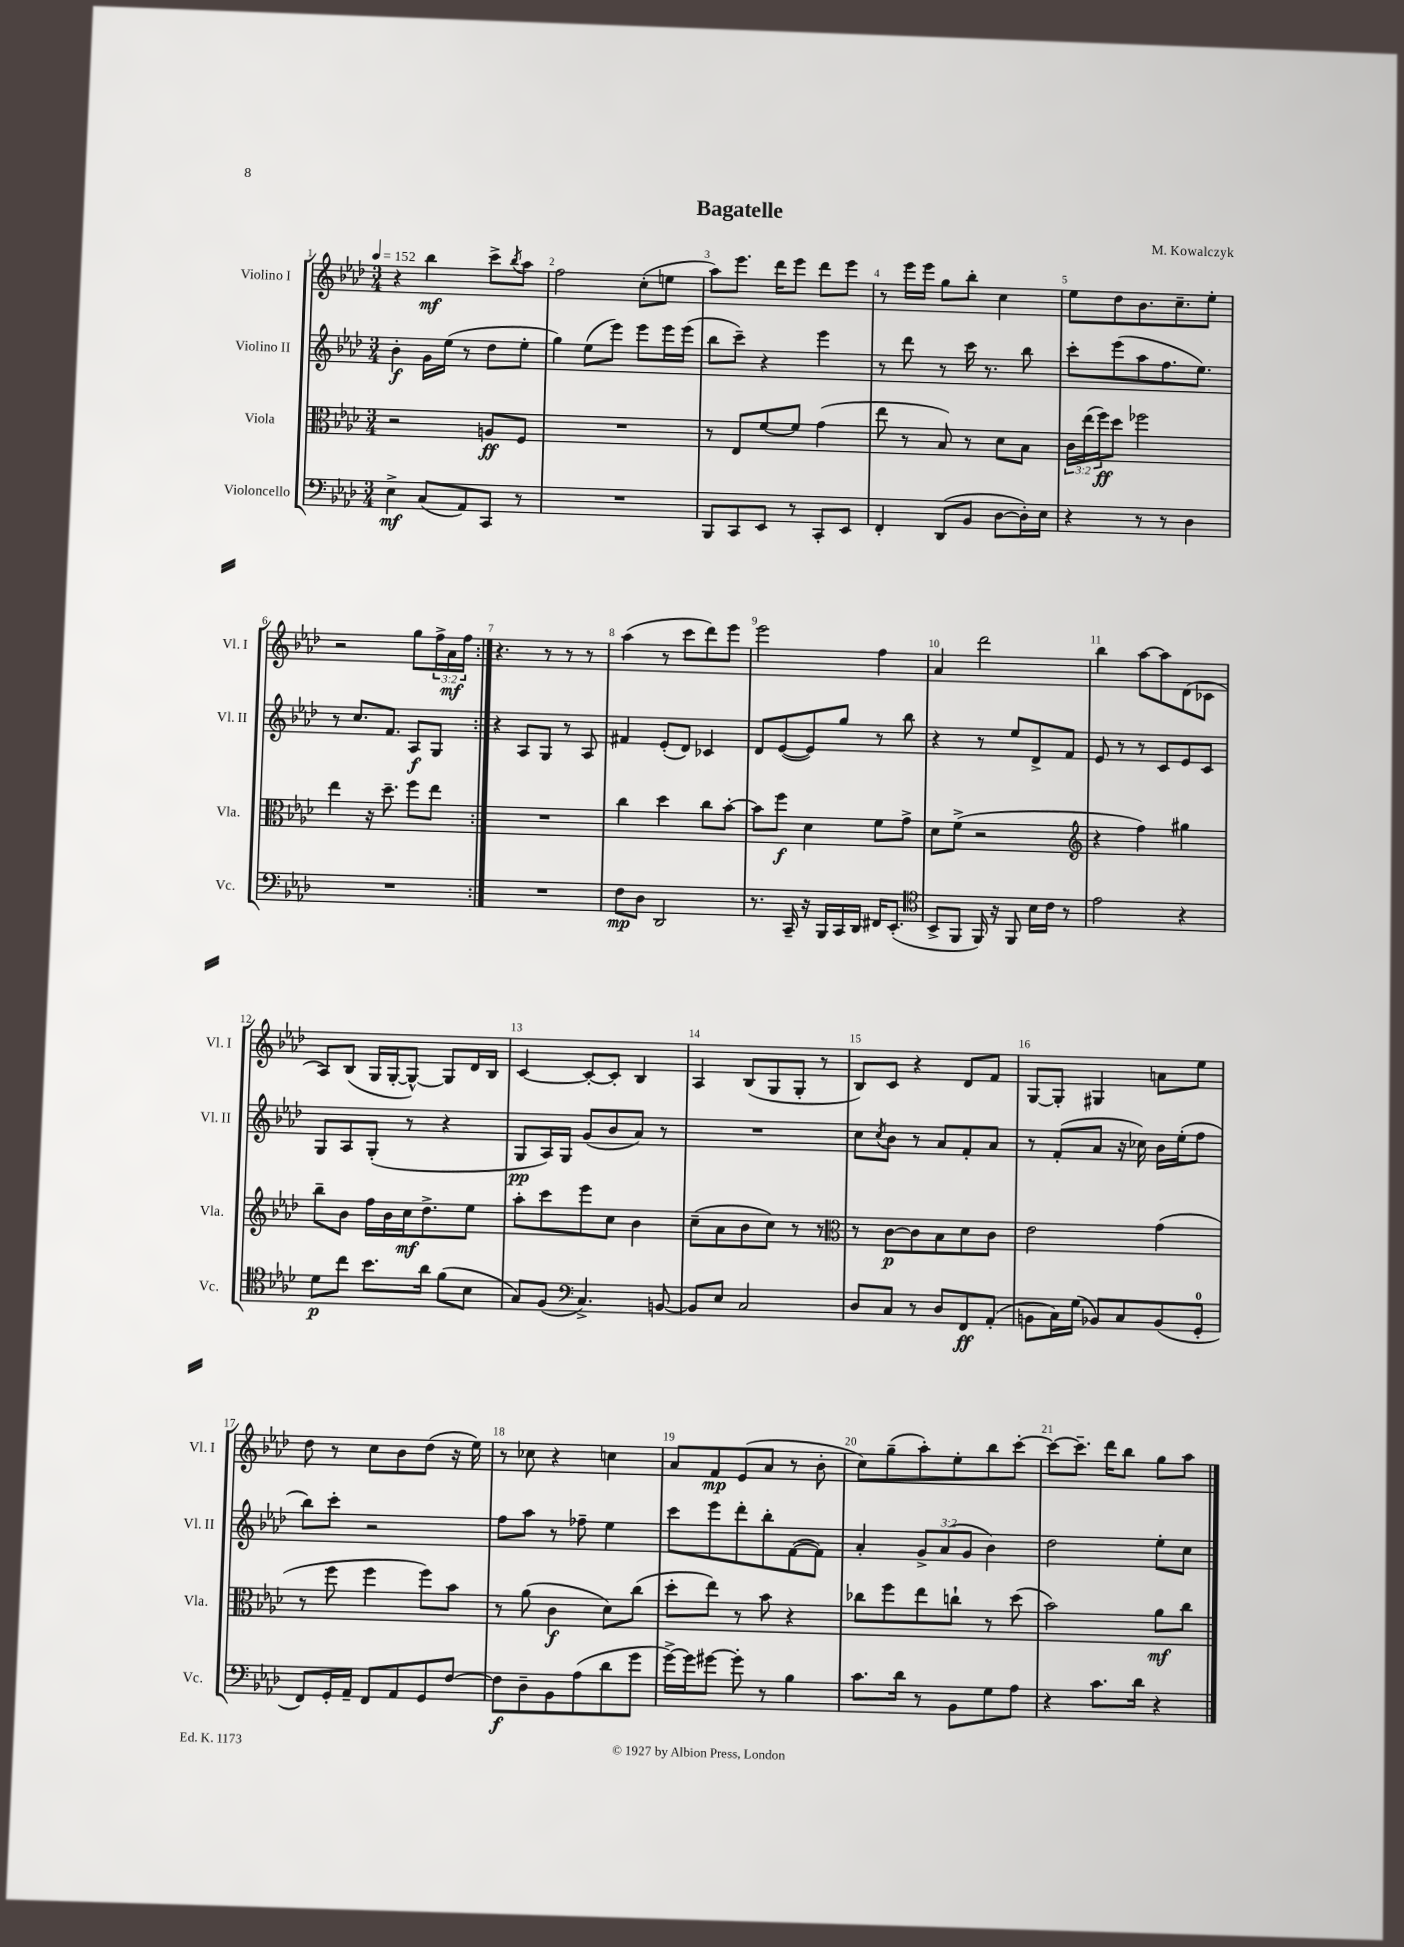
\header { title = "Bagatelle" composer = "M. Kowalczyk" }
<<
\new StaffGroup <<
\new Staff = "s0" \with { instrumentName = "Violino I" shortInstrumentName = "Vl. I" } {
    \clef treble \key aes \major \numericTimeSignature \time 3/4 \override Staff.TupletNumber.text = #tuplet-number::calc-fraction-text \tempo 4 = 152
    \repeat volta 2 { r4 bes''4\mf c'''8-> \acciaccatura { bes''8 } aes''8 |
    f''2 c''8-.( e''8 |
    aes''8) ees'''8. des'''16 ees'''8 des'''8 ees'''8 |
    r8 ees'''16 ees'''16 g''8 bes''8-. c''4 |
    ees''8 des''8 bes'8. c''8.-- ees''8-. |
    r2 g''8 \tuplet 3/2 { f''16-> aes'16\mf f''16 } | }
    r4. r8 r8 r8 |
    aes''4( r8 c'''8 des'''8) ees'''8 |
    ees'''2 f''4 |
    aes'4 des'''2 |
    bes''4 aes''8~ aes''8 des'8( ces'8 |
    aes8) bes8( g16 g16~-. g8~-^) g8 des'16 bes16 |
    c'4~ c'8~-. c'8-. bes4 |
    aes4 bes8( g8 g8-. r8 |
    bes8) c'8 r4 des'8 f'8 |
    g8~ g8-. gis4 a'8 ees''8 |
    des''8 r8 c''8 bes'8 des''8( r16 ees''16) |
    r8 ces''8 r4 c''4 |
    aes'8 f'8\mp ees'8( aes'8 r8 bes'8-. |
    c''8) g''8--( aes''8-.) ees''8-. bes''8 c'''8~-. |
    c'''8~ c'''8.-- des'''16 bes''8 g''8 aes''8 \bar "|." |
}
\new Staff = "s1" \with { instrumentName = "Violino II" shortInstrumentName = "Vl. II" } {
    \clef treble \key aes \major \numericTimeSignature \time 3/4 \override Staff.TupletNumber.text = #tuplet-number::calc-fraction-text
    \repeat volta 2 { bes'4-.\f g'16 ees''16( r8 des''8 ees''8-. |
    g''4) ees''8( ees'''8) ees'''8 ees'''16 ees'''16( |
    bes''8 c'''8--) r4 ees'''4 |
    r8 des'''8 r8 c'''16 r8. bes''8 |
    c'''8-. ees'''8( aes''8 f''8. ees''8.) |
    r8 c''8. f'8. aes8\f g8 | }
    r4 aes8 g8 r8 aes8 |
    fis'4 ees'8-.( des'8) ces'4 |
    des'8 ees'8~( ees'8) g''8 r8 bes''8 |
    r4 r8 ees''8 des'8-> f'8 |
    ees'8 r8 r8 c'8 ees'8 c'8 |
    g8 aes8 g8-.( r8 r4 |
    g8\pp aes16) g16 g'8( bes'8 aes'8) r8 |
    R2. |
    c''8 \acciaccatura { c''8 } bes'8 r8 aes'8 f'8-. aes'8 |
    r8 f'8-.( aes'8 r16 ces''16) bes'16 ees''16-.( f''8 |
    bes''8) c'''8-. r2 |
    f''8 aes''8 r8 fes''8-- ees''4 |
    c'''8 ees'''8 des'''8-. bes''8-. f'8~( f'8) |
    aes'4-. \tuplet 3/2 { g'8-> aes'8( g'8 } bes'4) |
    des''2 ees''8-. c''8 \bar "|." |
}
\new Staff = "s2" \with { instrumentName = "Viola" shortInstrumentName = "Vla." } {
    \clef alto \key aes \major \numericTimeSignature \time 3/4 \override Staff.TupletNumber.text = #tuplet-number::calc-fraction-text
    \repeat volta 2 { r2 a8\ff f8 |
    R2. |
    r8 ees8 f'8~ f'8 g'4( |
    ees''8 r8 bes8) r8 des'8 bes8 |
    \tuplet 3/2 { c'16 ees''16( f''16\ff) } des''8 fes''2 |
    ees''4 r16 des''8.-- f''8 ees''8 | }
    R2. |
    c''4 des''4 c''8 bes'8~-. |
    bes'8 f''8\f des'4 f'8 g'8-> |
    des'8 f'8->( r2 |
    \clef treble r4 f''4) gis''4 |
    bes''8-- bes'8 f''16 bes'16 c''16\mf des''8.-> ees''8 |
    aes''8-. c'''8 ees'''8 c''8 bes'4 |
    c''8--( aes'8 bes'8 c''8) r8 r8 |
    \clef alto r8 c'8~\p c'8 bes8 des'8 c'8 |
    ees'2 g'4( |
    r8 f''8 f''4 f''8) bes'8 |
    r8 aes'8( c'4\f des'8) c''8( |
    des''8-. ees''8) r8 bes'8 r4 |
    ces''8 f''8 ees''8 c''8-! r8 des''8( |
    bes'2) aes'8\mf c''8 \bar "|." |
}
\new Staff = "s3" \with { instrumentName = "Violoncello" shortInstrumentName = "Vc." } {
    \clef bass \key aes \major \numericTimeSignature \time 3/4
    \repeat volta 2 { ees4->\mf c8( aes,8) c,8 r8 |
    R2. |
    bes,,8 c,8 ees,8 r8 c,8-. ees,8 |
    f,4-. des,8( bes,8 des8~ des16-.) ees16 |
    r4 r8 r8 des4 |
    R2. | }
    R2. |
    f8\mp des8 des,2 |
    r8. c,16-- r16 bes,,16 c,16 des,16 fis,16 ees,8.-.( |
    \clef tenor bes,8-> f,8 f,16) r16 f,8 bes16 c'16 r8 |
    ees'2 r4 |
    des'8\p c''8 bes'8. aes'16 f'8( bes8 |
    g8) f8( \clef bass c4.->) b,8~ |
    b,8 ees8 c2 |
    des8 c8 r8 des8 f,8\ff aes,8-.( |
    b,8 c16) g16( bes,8) c8 bes,8( g,8-0-. |
    f,8) g,16-. aes,16-- f,8 aes,8 g,8 f8~ |
    f8\f des8-- bes,8 aes8( des'8 g'8 |
    g'16~->) g'16 gis'8~ gis'8-. r8 bes4 |
    c'8. des'16 r8 bes,8 g8 aes8 |
    r4 c'8. des'16 r4 \bar "|." |
}
>>
>>
\layout { \context { \Score \override BarNumber.break-visibility = ##(#f #t #t) barNumberVisibility = #all-bar-numbers-visible } }
